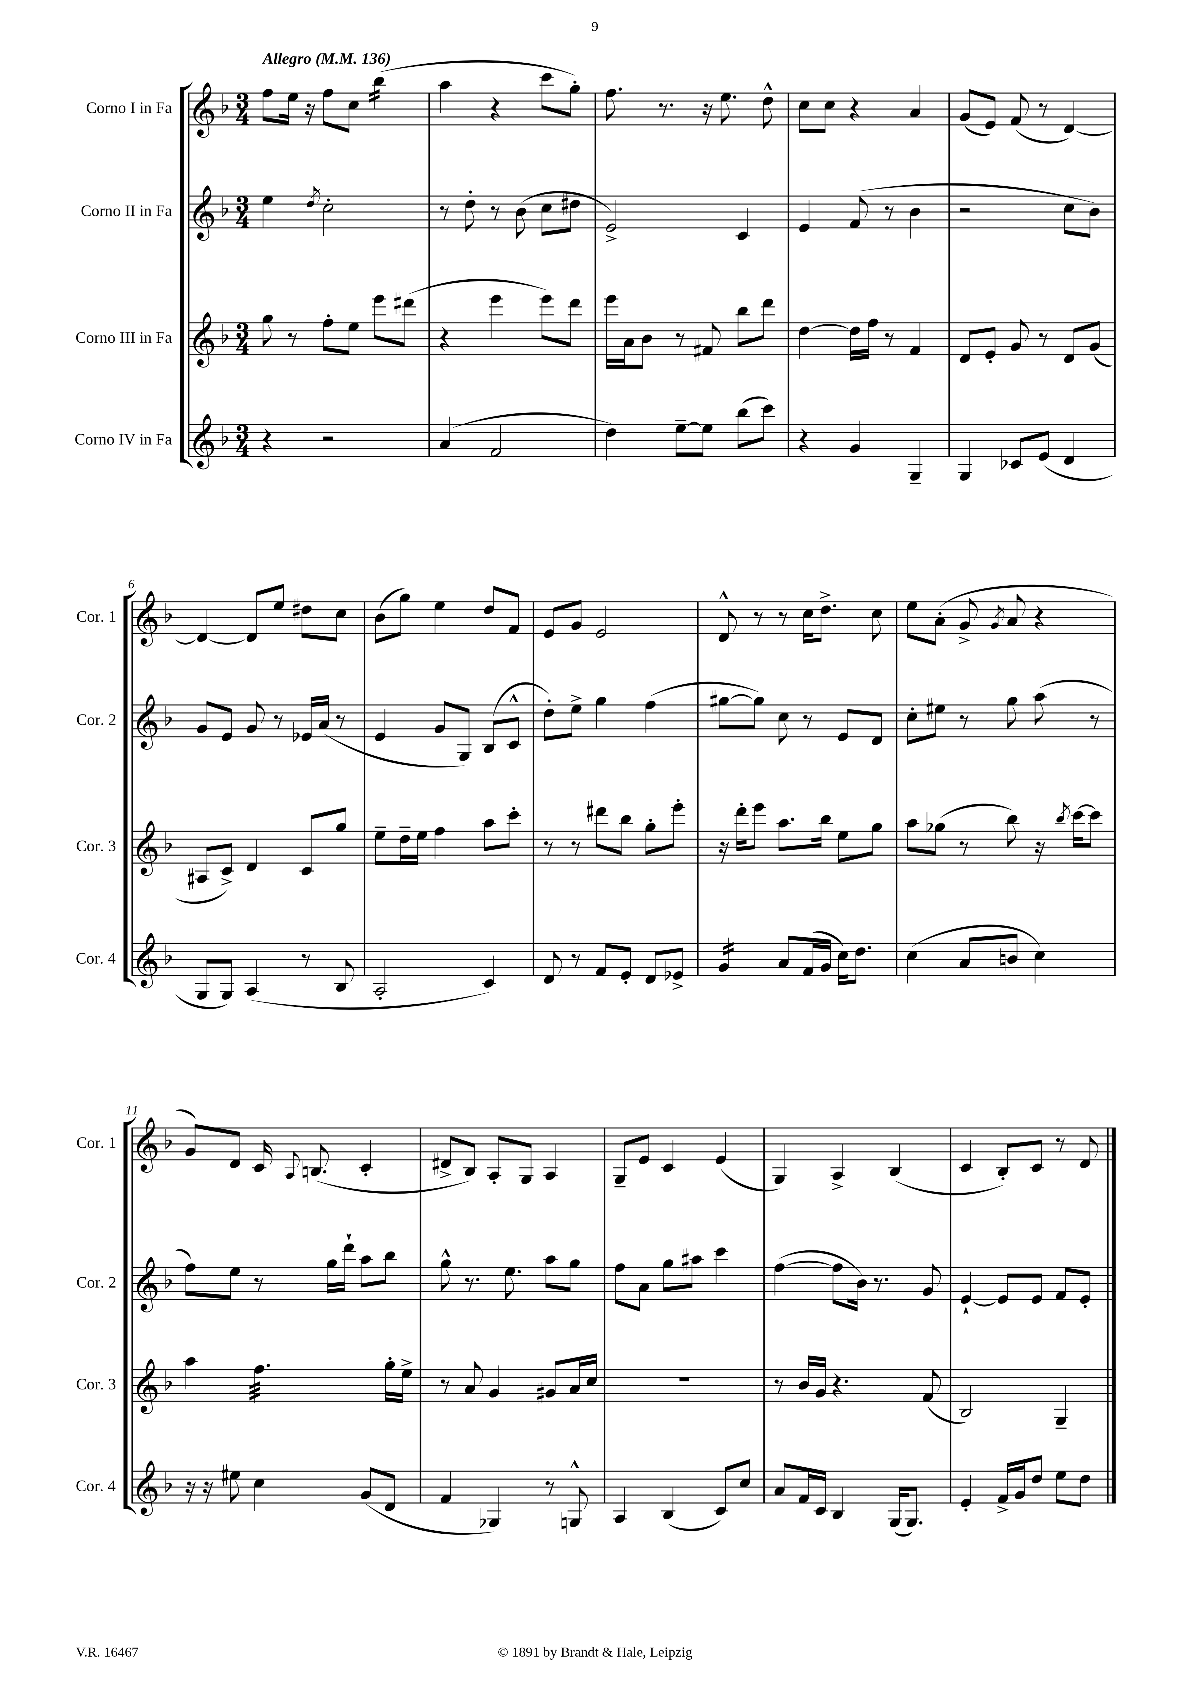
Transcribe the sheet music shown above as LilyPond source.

<<
\new StaffGroup <<
\new Staff = "s0" \with { instrumentName = "Corno I in Fa" shortInstrumentName = "Cor. 1" } {
    \clef treble \key f \major \numericTimeSignature \time 3/4 \tempo "Allegro" 4 = 136
    \autoBeamOff f''8[ e''16] r16 f''8[ c''8] bes''4:16( |
    a''4 r4 c'''8[ g''8]-.) |
    f''8. r8. r16 e''8. d''8-^ |
    c''8[ c''8] r4 a'4 |
    g'8[( e'8]) f'8( r8 d'4~) |
    d'4~ d'8[ e''8] dis''8[ c''8] |
    bes'8[( g''8]) e''4 d''8[ f'8] |
    e'8[ g'8] e'2 |
    d'8-^ r8 r8 c''16[ d''8.]-> c''8 |
    e''8[ a'8]-.( g'8-> \acciaccatura { g'8 } a'8 r4 |
    g'8[) d'8] c'16 \appoggiatura { a8 } b8.( c'4-. |
    dis'8[-> bes8]) a8[-. g8] a4 |
    g8[-- e'8] c'4 e'4( |
    g4) a4-> bes4( |
    c'4 bes8[-.) c'8] r8 d'8 \bar "|." |
}
\new Staff = "s1" \with { instrumentName = "Corno II in Fa" shortInstrumentName = "Cor. 2" } {
    \clef treble \key f \major \numericTimeSignature \time 3/4
    \autoBeamOff e''4 \acciaccatura { d''8 } c''2-. |
    r8 d''8-. r8 bes'8( c''8[ dis''8] |
    e'2->) c'4 |
    e'4 f'8( r8 bes'4 |
    r2 c''8[ bes'8]) |
    g'8[ e'8] g'8 r8 ees'16[ a'16]( r8 |
    e'4 g'8[ g8]) bes8[( c'8]-^ |
    d''8[-.) e''8]-> g''4 f''4( |
    gis''8[~ gis''8]) c''8 r8 e'8[ d'8] |
    c''8[-. eis''8] r8 g''8 a''8( r8 |
    f''8[) e''8] r8 g''16[ d'''16]-! a''8[ bes''8] |
    g''8-^ r8. e''8. a''8[ g''8] |
    f''8[ a'8] g''8[ ais''8] c'''4 |
    f''4~( f''8[ bes'16]) r8. g'8 |
    e'4~-! e'8[ e'8] f'8[ e'8]-. \bar "|." |
}
\new Staff = "s2" \with { instrumentName = "Corno III in Fa" shortInstrumentName = "Cor. 3" } {
    \clef treble \key f \major \numericTimeSignature \time 3/4
    \autoBeamOff g''8 r8 f''8[-. e''8] e'''8[ dis'''8]( |
    r4 e'''4 e'''8[) d'''8] |
    e'''16[ a'16 bes'8] r8 fis'8 bes''8[ d'''8] |
    d''4~ d''16[ f''16] r8 f'4 |
    d'8[ e'8]-. g'8 r8 d'8[ g'8]( |
    ais8[ c'8]->) d'4 c'8[ g''8] |
    e''8[-- d''16-- e''16] f''4 a''8[ c'''8]-. |
    r8 r8 dis'''8[ bes''8] g''8[-. e'''8]-. |
    r16 d'''16[-. e'''8] a''8.[ bes''16] e''8[ g''8] |
    a''8[ ges''8]( r8 bes''8) r16 \acciaccatura { bes''8 } c'''16[~ c'''8] |
    a''4 f''4.:32 g''16[-. e''16]-> |
    r8 a'8 g'4 gis'8[ a'16 c''16] |
    R2. |
    r8 bes'16[ g'16] r4. f'8( |
    bes2) g4-- \bar "|." |
}
\new Staff = "s3" \with { instrumentName = "Corno IV in Fa" shortInstrumentName = "Cor. 4" } {
    \clef treble \key f \major \numericTimeSignature \time 3/4
    \autoBeamOff r4 r2 |
    a'4( f'2 |
    d''4) e''8[~-- e''8] bes''8[( c'''8]) |
    r4 g'4 g4-- |
    g4 ces'8[ e'8]( d'4 |
    g8[ g8]) a4( r8 bes8 |
    a2-. c'4) |
    d'8 r8 f'8[ e'8]-. d'8[ ees'8]-> |
    g'4:16 a'8[ f'16( g'16] c''16[) d''8.] |
    c''4( a'8[ b'8] c''4) |
    r16 r16 eis''8 c''4 g'8[( d'8] |
    f'4 ges4) r8 g8-^ |
    a4 bes4( c'8[) c''8] |
    a'8[ f'16 c'16] bes4 g16[( g8.]) |
    e'4-. f'16[-> g'16 d''8] e''8[ d''8] \bar "|." |
}
>>
>>
